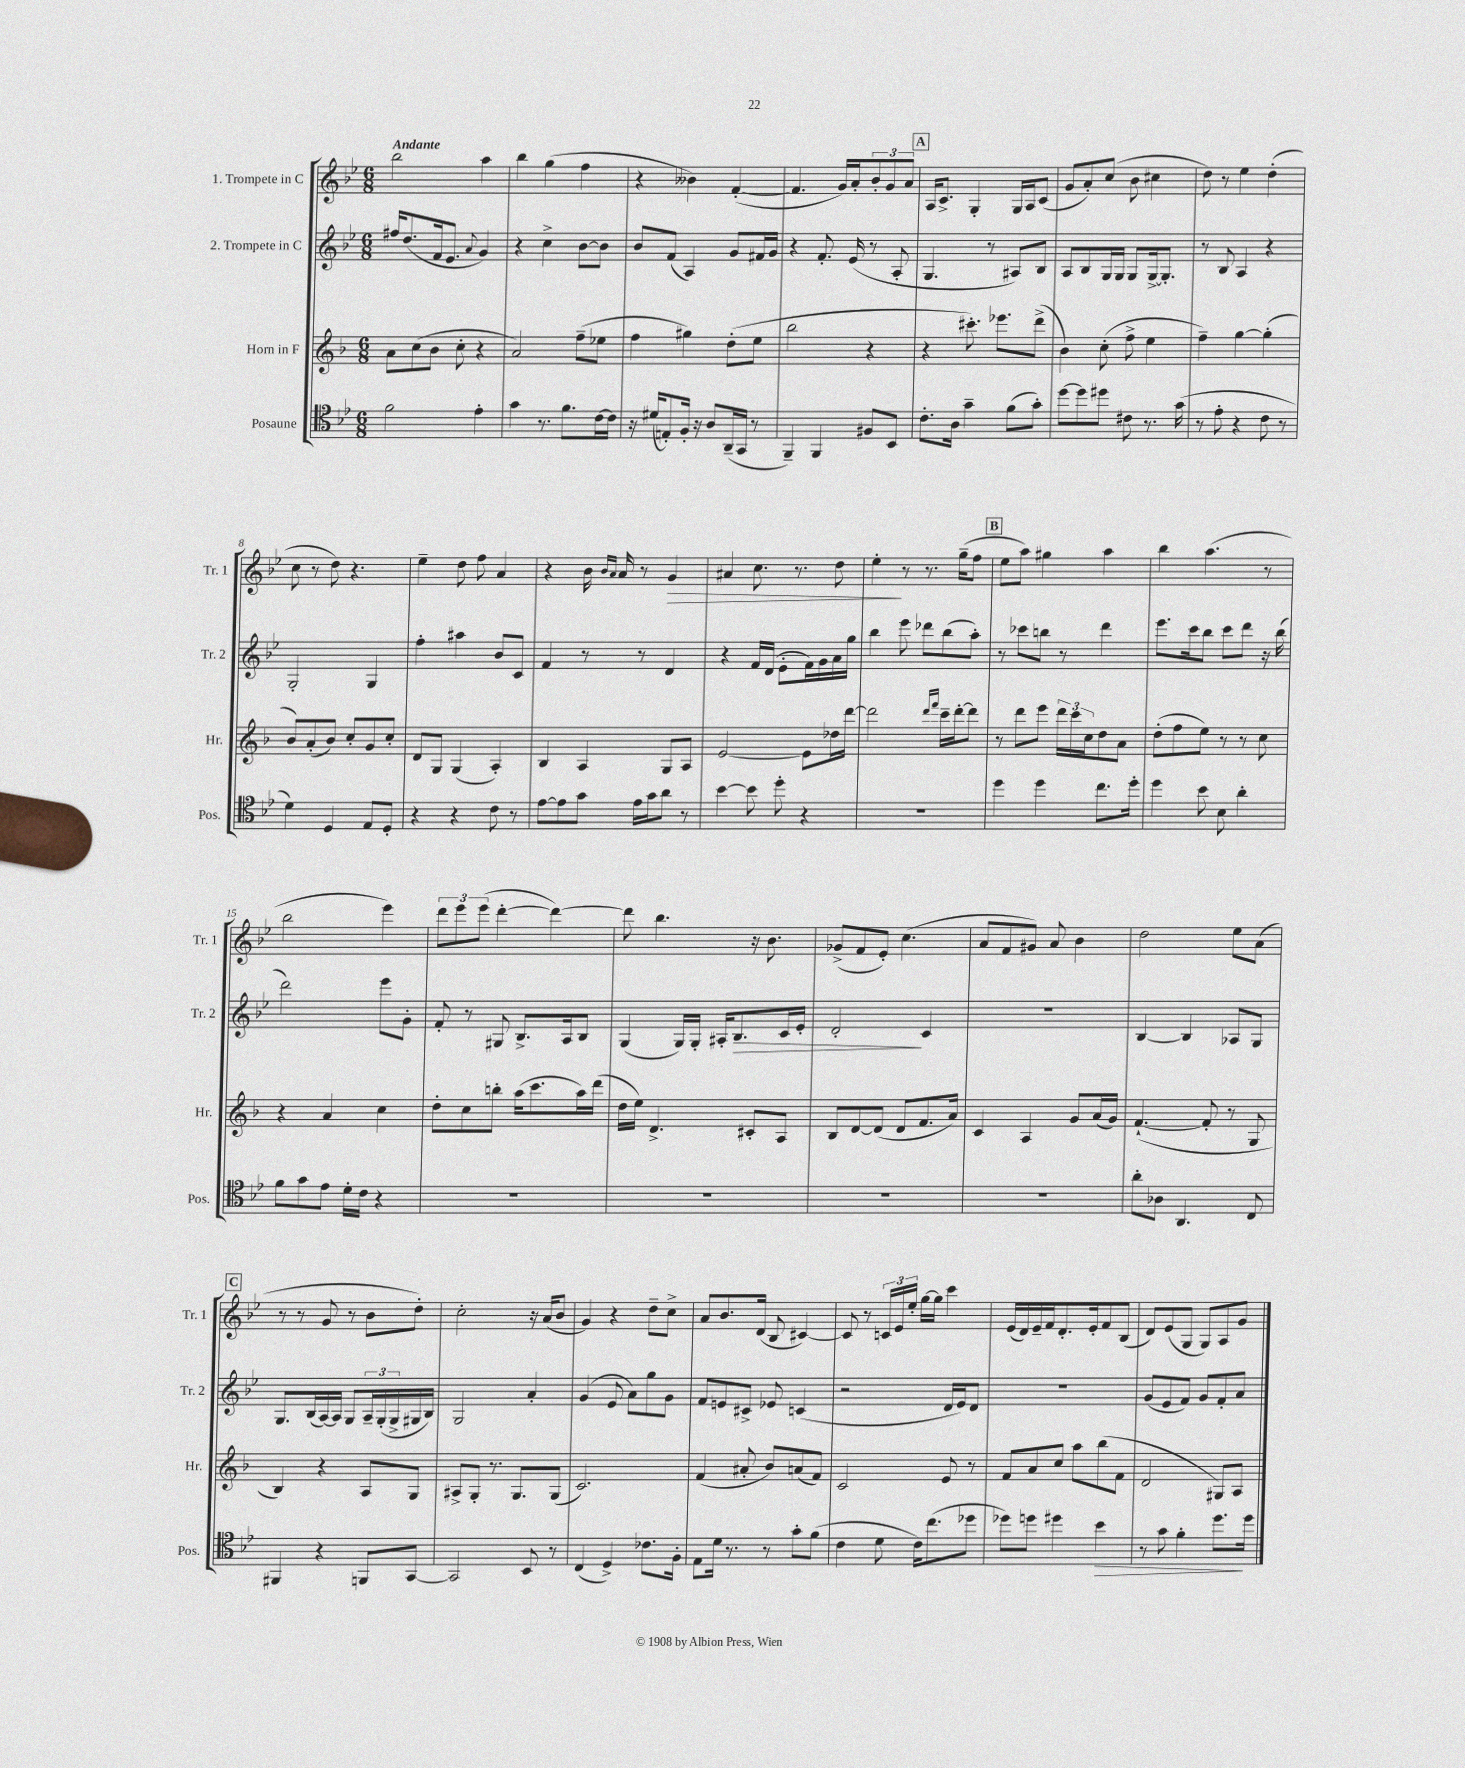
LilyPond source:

<<
\new StaffGroup <<
\new Staff = "s0" \with { instrumentName = "1. Trompete in C" shortInstrumentName = "Tr. 1" } {
    \clef treble \key bes \major \numericTimeSignature \time 6/8 \tempo "Andante"
    bes''2 a''4 |
    bes''4 g''4( f''4 |
    r4 beses'4) f'4~-.( |
    f'4. g'16) a'16-. \tuplet 3/2 { bes'8-. g'8 a'8 } |
    \mark \markup { \box "A" } a16 c'8.-> g4-. g16 a16 c'8( |
    g'8 a'8-.) c''8( bes'8 cis''4 |
    d''8) r8 ees''4 d''4-.( |
    c''8 r8 d''8) r4. |
    ees''4-- d''8 f''8 a'4 |
    r4 bes'16 \grace { bes'16 a'16 } a'16 r8 g'4\> |
    ais'4 c''8. r8. d''8 |
    ees''4-.\! r8 r8. g''16--( f''8 |
    \mark \markup { \box "B" } ees''8 a''8) gis''4 a''4 |
    bes''4 a''4.( r8 |
    bes''2 ees'''4) |
    \tuplet 3/2 { d'''8 ees'''8 ees'''8( } d'''4~-. d'''4~) |
    d'''8 bes''4. r16 bes'8. |
    ges'8->( f'8 ees'8-.) c''4.( |
    a'8 f'8 gis'8) a'8 bes'4 |
    d''2 ees''8 a'8( |
    \mark \markup { \box "C" } r8 r8 g'8 r8 bes'8 d''8-.) |
    c''2-. r16 a'16( bes'8 |
    g'4) r4 d''8-- c''8-> |
    a'8 bes'8. d'16( bes8 cis'4~) |
    cis'8 r8 \tuplet 3/2 { c'16 ees'16 ees''16-. } g''16~ g''16 c'''4 |
    ees'16( d'16) ees'16-- f'16 d'8.-. ees'16-. f'8 bes8( |
    d'8) ees'8( g8 g8) a8 g'8 \bar "|." |
}
\new Staff = "s1" \with { instrumentName = "2. Trompete in C" shortInstrumentName = "Tr. 2" } {
    \clef treble \key bes \major \numericTimeSignature \time 6/8
    fis''16 d''8.( f'16 ees'8. \appoggiatura { a'8 } g'4) |
    r4 c''4-> bes'8~ bes'8 |
    bes'8 f'8( a4) g'8 fis'16 g'16 |
    r4 f'8.-. ees'16( r8 a8-. |
    \mark \markup { \box "A" } g4. r8 ais8) bes8 |
    a8 bes8 g16 g16 g8 g16~-> g8.-. |
    r8 bes8 a4 r4 |
    g2-. g4 |
    f''4-. ais''4 bes'8 c'8 |
    f'4 r8 r8 d'4 |
    r4 f'16 d'16( ees'8-. f'16) g'16 a'16 g''16 |
    bes''4 ees'''8 des'''8 bes''8( a''8-.) |
    \mark \markup { \box "B" } r8 ces'''8 b''8 r8 d'''4 |
    ees'''8. c'''16 bes''8 c'''8 d'''8 r16 bes''16( |
    d'''2) ees'''8 g'8-. |
    f'8-. r8 gis8 bes8.-> a16 bes8 |
    g4( g16) g16-. ais16-. bes8.\> c'16 ees'16-. |
    d'2-.\! c'4 |
    R2. |
    bes4~ bes4 aes8 g8 |
    \mark \markup { \box "C" } g8. bes16( a16~) a16 g8 \tuplet 3/2 { a16-- g16-.( g16-> } gis16 bes16) |
    g2 a'4-. |
    g'4( ees'8 a'8) g''8 g'8 |
    f'8 e'8 cis'8-> ees'8 c'4( |
    r2 d'16 ees'16) d'8 |
    R2. |
    g'8( ees'8 f'8) g'8 f'8-. a'8 \bar "|." |
}
\new Staff = "s2" \with { instrumentName = "Horn in F" shortInstrumentName = "Hr." } {
    \clef treble \key f \major \numericTimeSignature \time 6/8
    a'8 c''8( bes'8 c''8-. r4 |
    a'2) f''8--( ees''8 |
    f''4 gis''4) d''8-.( e''8 |
    bes''2 r4 |
    \mark \markup { \box "A" } r4 cis'''8.-.) ees'''8. d'''8->( |
    bes'4) c''8-.( f''8-> e''4 |
    f''4--) g''4~ g''4-.( |
    bes'8) a'8-.( bes'8) c''8-. g'8 c''8-. |
    d'8 g8 g4( a4-.) |
    bes4 a4 g8 a8 |
    e'2~ e'8 des''16 d'''16~ |
    d'''2 \grace { d'''16 f'''16 } c'''16-- d'''16~-. d'''8 |
    \mark \markup { \box "B" } r8 d'''8 e'''8 \tuplet 3/2 { d'''16 c'''16 c''16 } d''8 a'8 |
    d''8-.( f''8 e''8) r8 r8 c''8 |
    r4 a'4 c''4 |
    d''8-. c''8 b''8-. a''16( c'''8. a''16) d'''16( |
    d''16 e''16) d'4.-> cis'8-. a8 |
    bes8 d'8~ d'8( d'8 f'8. a'16) |
    c'4 a4 g'8 a'16( g'16) |
    f'4.~-!( f'8-. r8 g8 |
    \mark \markup { \box "C" } bes4) r4 a8 g8 |
    ais8-> g8-. r8. g8. g8( |
    c'2.) |
    f'4( ais'8-. bes'8) a'8( f'8) |
    c'2 e'8 r8 |
    f'8 a'8 c''8 a''8 bes''8( f'8 |
    d'2 gis8) a8 \bar "|." |
}
\new Staff = "s3" \with { instrumentName = "Posaune" shortInstrumentName = "Pos." } {
    \clef tenor \key bes \major \numericTimeSignature \time 6/8
    f'2 ees'4-. |
    g'4 r8. f'8. c'16~ c'16 |
    r16 dis'16( e8-.) f16-. r16 a8 a,16--( g,16 r8 |
    f,4--) f,4 fis8 bes,8 |
    \mark \markup { \box "A" } c'8.-. a16 g'4-- f'8( g'8-.) |
    d''8~ d''8 dis''8 cis'8 r8. g'16( |
    r8 ees'8-. r4 c'8 r8 |
    d'4) d4 ees8 d8-. |
    r4 r4 c'8 r8 |
    ees'8~ ees'8 g'8 ees'16 g'16 a'8 r8 |
    bes'4~ bes'8 d''8-. r4 |
    R2. |
    \mark \markup { \box "B" } d''4 d''4 c''8. d''16-. |
    d''4 bes'8 bes8 a'4-. |
    f'8 g'8 ees'8 d'16-. c'16 r4 |
    R2. |
    R2. |
    R2. |
    R2. |
    a'8-. aes8 a,4. c8 |
    \mark \markup { \box "C" } fis,4 r4 f,8 g,8~ |
    g,2 bes,8 r8 |
    c4( d4->) ces'8. f16-. |
    ees8 d'16 r8. r8 g'8-. f'8( |
    c'4 d'8 c'16) c''8.( des''8 |
    des''8) d''8 dis''4 bes'4\> |
    r8 g'8 f'4-. d''8.\! d''16 \bar "|." |
}
>>
>>
